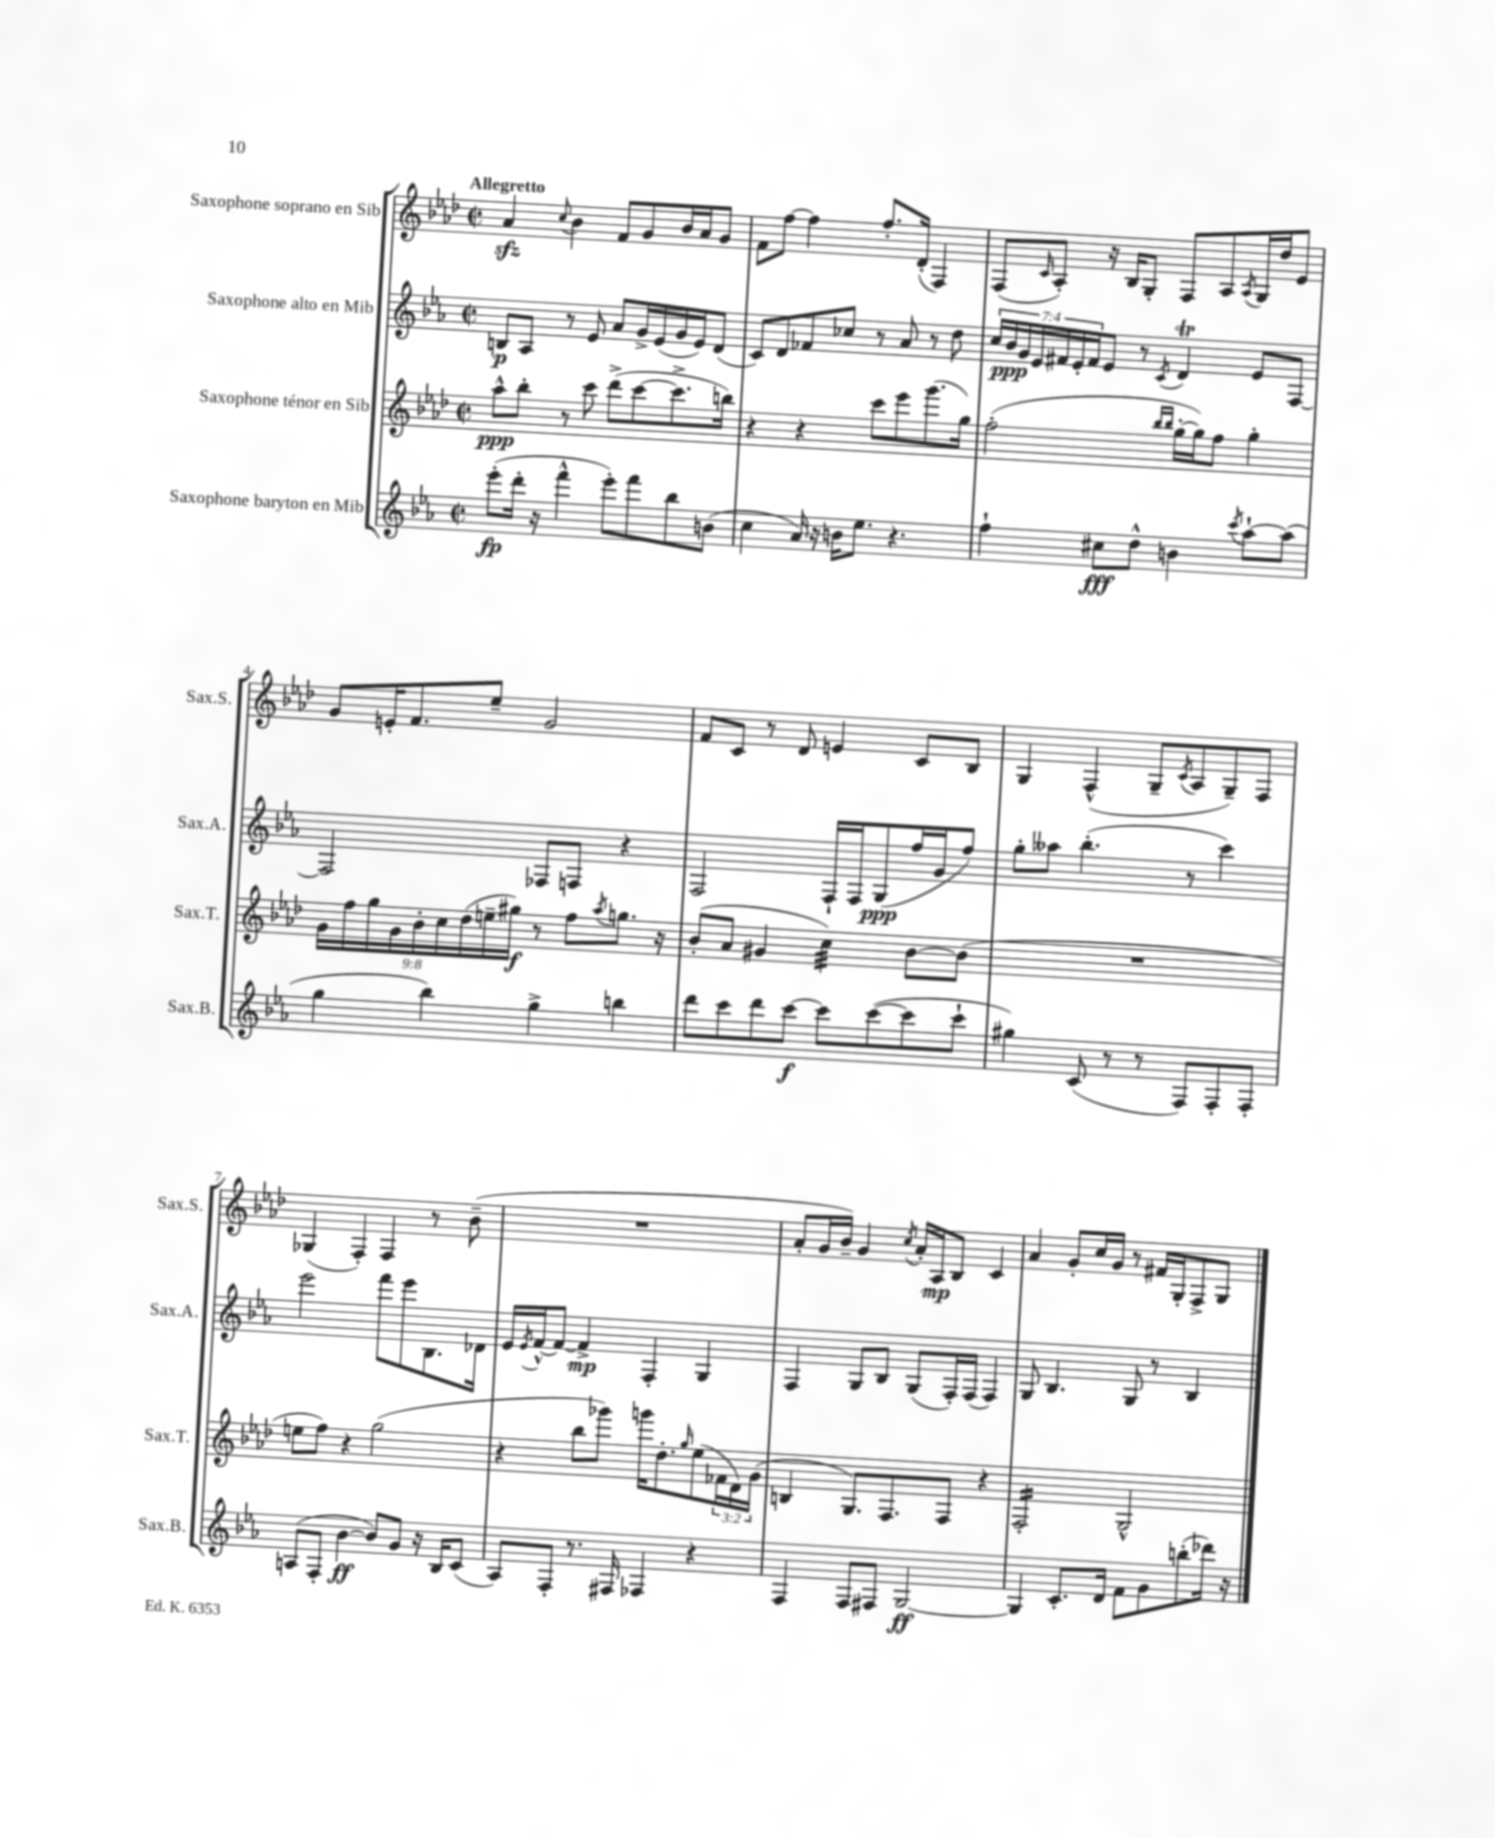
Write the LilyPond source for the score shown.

<<
\new StaffGroup <<
\new Staff = "s0" \with { instrumentName = "Saxophone soprano en Sib" shortInstrumentName = "Sax.S." } {
    \clef treble \key aes \major \defaultTimeSignature \time 2/2 \tempo "Allegretto"
    aes'4\sfz \appoggiatura { c''8 } bes'4 f'8 g'8 bes'16 aes'16 g'8 |
    f'8 f''8~ f''4 f''8.-. des'16-.( f4) |
    f8( \grace { c'16 } aes8-.) r16 bes16 g8-. f8 aes8 \acciaccatura { aes8 } g16 des''16 ees'8 |
    g'8 e'16-. f'8. ees''8-- g'2 |
    f'8 c'8 r8 des'8 e'4 c'8 bes8 |
    g4 f4-^( g8-- \acciaccatura { c'8 } aes8 g8--) f8 |
    ges4( f4-.) f4 r8 bes'8--( |
    R1 |
    aes'8-. g'16 bes'16--) g'4 \acciaccatura { c''8 } aes'16-. aes16\mp bes8 c'4 |
    aes'4 g'8-. c''16 g'16 r8 fis'16 g16-. f8-> g8 \bar "|." |
}
\new Staff = "s1" \with { instrumentName = "Saxophone alto en Mib" shortInstrumentName = "Sax.A." } {
    \clef treble \key ees \major \defaultTimeSignature \time 2/2 \override Staff.TupletNumber.text = #tuplet-number::calc-fraction-text
    b8\p aes8 r8 ees'8 aes'8 g'16-> ees'16( g'16 ees'16) d'8( |
    c'8) d'8 fes'8 ces''8 r8 aes'8 r8 d''8 |
    \tuplet 7/4 { c''16 bes'16\ppp g'16 ees'16 fis'16 ees'16-. fis'16 } ees'8 r8 \acciaccatura { c'8 } d'4\trill ees'8 f8~ |
    f2 fes8 f8 r4 |
    f2 f16-! f16 g8\ppp( f''16 g'16 f''8) |
    g''8-. aeses''8 bes''4.-.( r8 c'''4) |
    ees'''2 f'''8 ees'''8 bes8. des'16 |
    ees'16 \acciaccatura { ees'8 } f'16~-^ f'8~ f'4->\mp f4-. g4 |
    f4 g8 bes8 g8( f16-.) f16( f4) |
    g8 bes4. g8 r8 bes4 \bar "|." |
}
\new Staff = "s2" \with { instrumentName = "Saxophone ténor en Sib" shortInstrumentName = "Sax.T." } {
    \clef treble \key aes \major \defaultTimeSignature \time 2/2 \override Staff.TupletNumber.text = #tuplet-number::calc-fraction-text
    aes''8-^\ppp bes''8-. r8 c'''8 des'''8->( c'''8~ c'''8.-> b''16) |
    r4 r4 c'''8 ees'''8 g'''8.( g''16) |
    f''2-.( \grace { bes''16 bes''16 } g''16~-. g''16) f''8 g''4-. |
    \tuplet 9/8 { g'16 f''16 g''16 g'16 bes'16-. c''16 des''16( e''16-- gis''16\f) } r8 f''8 \acciaccatura { aes''8 } g''8. r16 |
    bes'8-.( aes'8 gis'4 c''4:32) bes'8~ bes'8( |
    R1 |
    e''8 f''8) r4 g''2( |
    r4 bes''8 ges'''8) g'''16 des''8.-. \grace { g''16 } ees''8( \tuplet 3/2 { fes'16 des'16) g'16( } |
    b4 g8.) f8. f8 r4 |
    f2:16-. g2-^ \bar "|." |
}
\new Staff = "s3" \with { instrumentName = "Saxophone baryton en Mib" shortInstrumentName = "Sax.B." } {
    \clef treble \key ees \major \defaultTimeSignature \time 2/2
    ees'''8-.\fp( d'''16-. r16 f'''4-^ ees'''8-.) f'''8 bes''8 b'8( |
    c''4 aes'16) r16 b'16 ees''8. r4. |
    f''4-! cis''8\fff d''8-^ b'4 \acciaccatura { c'''8 } aes''8~-! aes''8( |
    g''4 bes''4) g''4-> b''4 |
    d'''8 c'''8 d'''8 c'''8~\f c'''8 c'''8~( c'''8 c'''8-! |
    gis''4) c'8( r8 r8 f8) f8-. f8-. |
    a8( f8-. bes'4~\ff bes'8) g'8 r16 bes16 c'8( |
    aes8) f8-. r8. fis16 fes4 r4 |
    f4 f8 fis8 g2~\ff |
    g4 c'8.-. d'16 f'8 g'8 b''8-.( des'''16) r16 \bar "|." |
}
>>
>>
